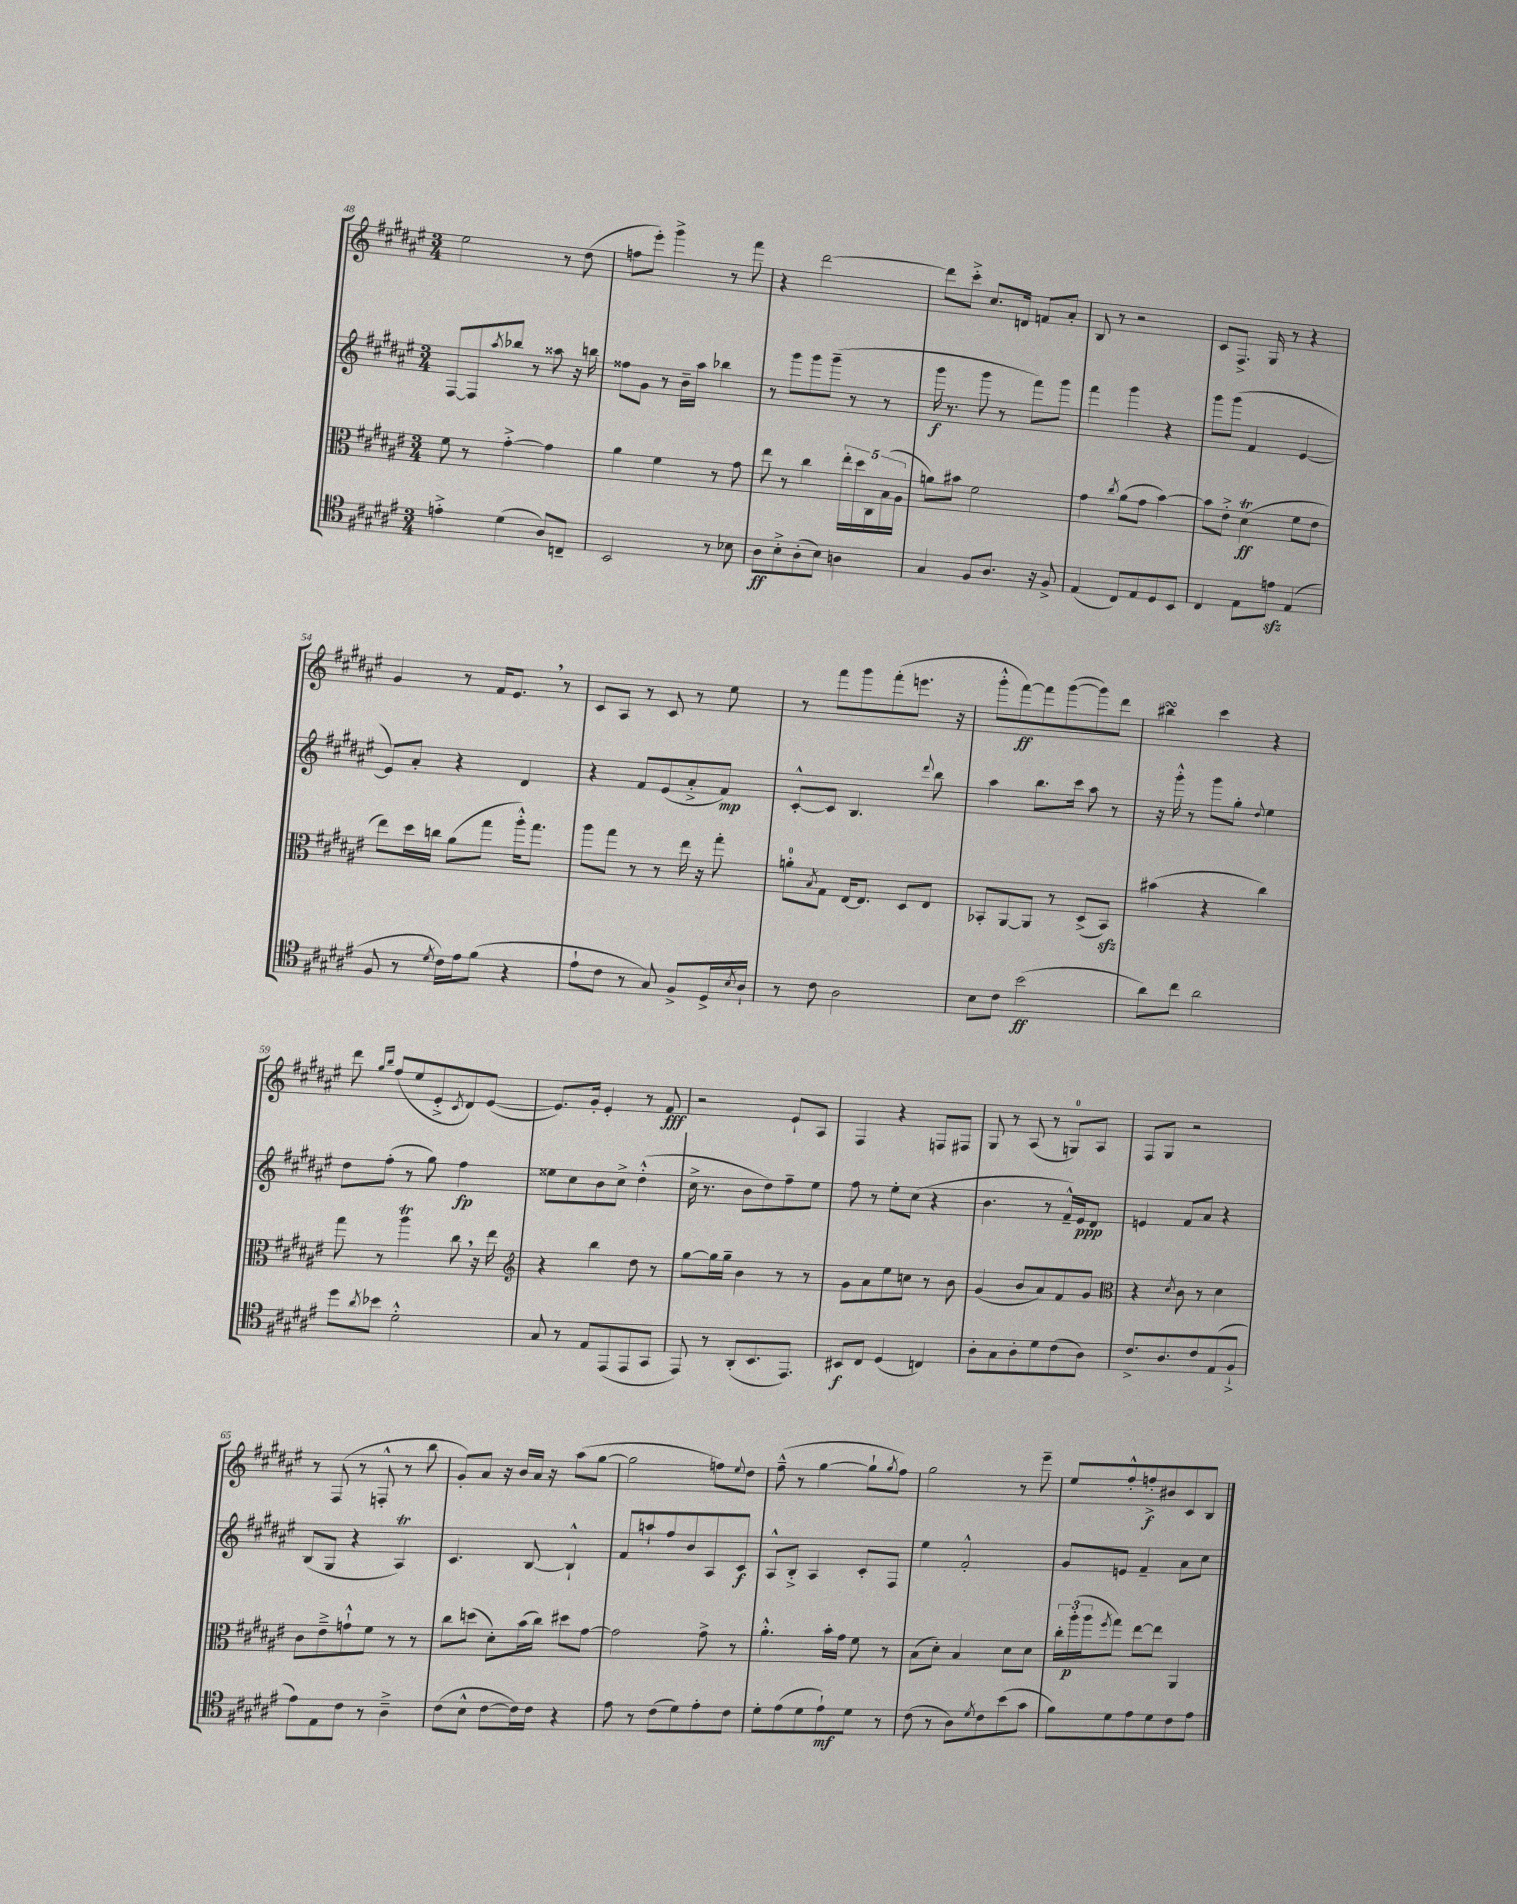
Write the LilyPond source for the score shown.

<<
\new StaffGroup <<
\new Staff = "s0" {
    \clef treble \key fis \major \numericTimeSignature \time 3/4
    eis''2 r8 dis''8( |
    f''8 eis'''8-.) gis'''4-> r8 fis'''8 |
    r4 dis'''2~ |
    dis'''8 cis'''8-.-> cis''8. d'16 f'8 ais'8-. |
    b8 r8 r2 |
    cis'8 fis8.-> gis16 r8 r4 |
    gis'4 r8 fis'16 eis'8. \breathe r8 |
    cis'8 ais8 r8 cis'8 r8 eis''8 |
    r8 fis'''8 gis'''8 fis'''8-.( e'''8. r16 |
    gis'''8-.-^ fis'''8~\ff) fis'''8 gis'''8~( gis'''8) dis'''8 |
    bis''4\turn cis'''4 r4 |
    dis'''8 \grace { gis''16 b''16 } fis''8( eis''8 eis'8-.-> \acciaccatura { cis'8 } dis'8) eis'8~( |
    eis'8.) gis'16-. eis'4-. r8 fis'8\fff |
    r2 eis'8-! ais8 |
    fis4 r4 f8 fis8 |
    gis8 r8 ais8( r8 g8-0) ais8 |
    fis8 gis8 r2 |
    r8 fis8( r8 f8-.-^ r8 b''8 |
    gis'8-.) ais'8 r16 b'16 ais'16 r16 ais''8( gis''8~ |
    gis''2 f''8) \appoggiatura { eis''8 } dis''8 |
    fis''8---^( r8 gis''4~ gis''8-! \acciaccatura { gis''8 } fis''8) |
    gis''2 r8 eis'''8-- |
    eis''8 fis''8-.-^ f''8-.->\f bis'8 cis'8 b8 \bar "|." |
}
\new Staff = "s1" {
    \clef treble \key fis \major \numericTimeSignature \time 3/4
    fis8~ fis8 \acciaccatura { ais''8 } bes''8 r8 aisis''8 r16 b''16 |
    fisis''8 gis'8 r8 b'16-- ais''16 bes''4 |
    r8 gis'''8 gis'''8 gis'''8--( r8 r8 |
    gis'''16\f r8. gis'''8 r8 fis'''8) gis'''8 |
    fis'''4 gis'''4 r4 |
    gis'''8 gis'''8( fis'4 eis'4~ |
    eis'8) ais'8-. r4 dis'4 |
    r4 fis'8 eis'8( ais'8-.-> fis'8\mp) |
    cis'8~-.-^ cis'8 b4. \appoggiatura { dis'''8 } b''8 |
    ais''4 b''8. cis'''16 ais''8 r8 |
    r16 gis'''16-.-^ r8 gis'''8 gis''8-. \appoggiatura { dis''8 } eis''4 |
    dis''8 fis''8-.( r8 gis''8) fis''4\fp |
    eisis''8 cis''8 b'8 cis''8-> dis''4-.-^( |
    cis''16-> r8. b'8 dis''8) fis''8-- eis''8 |
    fis''8 r8 eis''8-. cis''8( r4 |
    b'4. r8 fis'16---^) eis'16\ppp dis'8 |
    e'4 fis'8 ais'8 r4 |
    b8( gis8 r4 ais4\trill) |
    cis'4. b8~ b4-!-^ |
    fis'8 a''8-! fis''8 b'8 ais8 cis'8\f |
    ais8-^ b8-.-> ais4 cis'8-. fis8 |
    eis''4 fis'2-.-^ |
    gis'8 e'8 fis'4-- ais'8 cis''8 \bar "|." |
}
\new Staff = "s2" {
    \clef alto \key fis \major \numericTimeSignature \time 3/4
    fis'8 r8 gis'4~-.-> gis'4 |
    ais'4 fis'4 r8 gis'8 |
    eis''8 r8 cis''4 \tuplet 5/4 { eis''16-. dis''16 cis16 b16( ais16 } |
    a'8) bis'8 fis'2 |
    gis'4 \acciaccatura { cis''8 } ais'8( gis'8 b'4~) |
    b'8 eis'8-.-> dis'4\trill\ff( fis'8 eis'8 |
    eis''8) dis''16 c''16 ais'8( gis''8 ais''16-.-^) gis''8. |
    ais''8 gis''8 r8 r8 eis''16 r16 gis''8-. |
    a'8-0-. \acciaccatura { b8 } gis8 eis16~ eis8. dis8 eis8 |
    bes,8-. ais,8~ ais,8 r8 dis8->( bes,8\sfz) |
    bis'4( r4 cis''4) |
    gis''8 r8 ais''4\trill cis''8 \breathe r16 eis''16 |
    \clef treble r4 b''4 dis''8 r8 |
    gis''8~ gis''16 gis''16-- b'4 r8 r8 |
    gis'8 ais'8 eis''8 c''8 r8 b'8 |
    gis'4( b'8 ais'8) fis'8 gis'8 |
    \clef alto r4 \acciaccatura { dis'8 } cis'8 r8 dis'4 |
    cis'8 eis'8---> g'8-!-^ fis'8 r8 r8 |
    cis''8 d''8( dis'8-.) b'16( cis''16) dis''8 gis'8~ |
    gis'2 gis'8-> r8 |
    ais'4.-.-^ b'16-. gis'16 fis'8 r8 |
    b8( dis'8-.) b4 dis'8 dis'8 |
    \tuplet 3/2 { cis''16-. ais''16-.\p( ais''16 } \acciaccatura { fis''8 } gis''8) eis''8~ eis''8 ais,4 \bar "|." |
}
\new Staff = "s3" {
    \clef tenor \key fis \major \numericTimeSignature \time 3/4
    e'4-.-> dis'4( ais8) c8-- |
    b,2 r8 bes8 |
    ais8\ff b8-.-> ais8-.( b8) a4 |
    gis4 fis8 ais8. r16 fis8-> |
    eis4( cis8) eis8 dis8 b,8 |
    cis4 eis8 e'8\sfz eis4( |
    fis8 r8 \acciaccatura { dis'8 } cis'16) eis'16 fis'8( r4 |
    eis'8-! cis'8 r8 gis8) fis8-> dis16-> \acciaccatura { b8 } ais16-! |
    r8 cis'8 ais2 |
    b8 cis'8 b'2\ff( |
    ais'8) cis''8 ais'2 |
    dis''8 \acciaccatura { ais'8 } bes'8 dis'2-.-^ |
    gis8 r8 eis8 eis,8( eis,8 gis,8 |
    eis,8) r8 ais,8-.( b,8. eis,8.) |
    bis,8\f cis8 dis4( c4) |
    ais8-. gis8 ais8-. dis'8 cis'8( ais8) |
    cis'8.-> ais8. cis'8 eis8( fis8-!-> |
    eis'8) eis8 cis'8 r8 ais4---> |
    cis'8( b8-^ cis'8~ cis'16) cis'16 r4 |
    eis'8 r8 cis'8( dis'8) eis'8-. cis'8 |
    dis'8-. eis'8( dis'8 eis'8-!\mf) dis'8 r8 |
    cis'8( r8 ais8) \acciaccatura { dis'8 } cis'8 b'8( gis'8 |
    fis'8) dis'8 eis'8 dis'8 cis'8 eis'8 \bar "|." |
}
>>
>>
\layout { \context { \Score currentBarNumber = #48 } }
